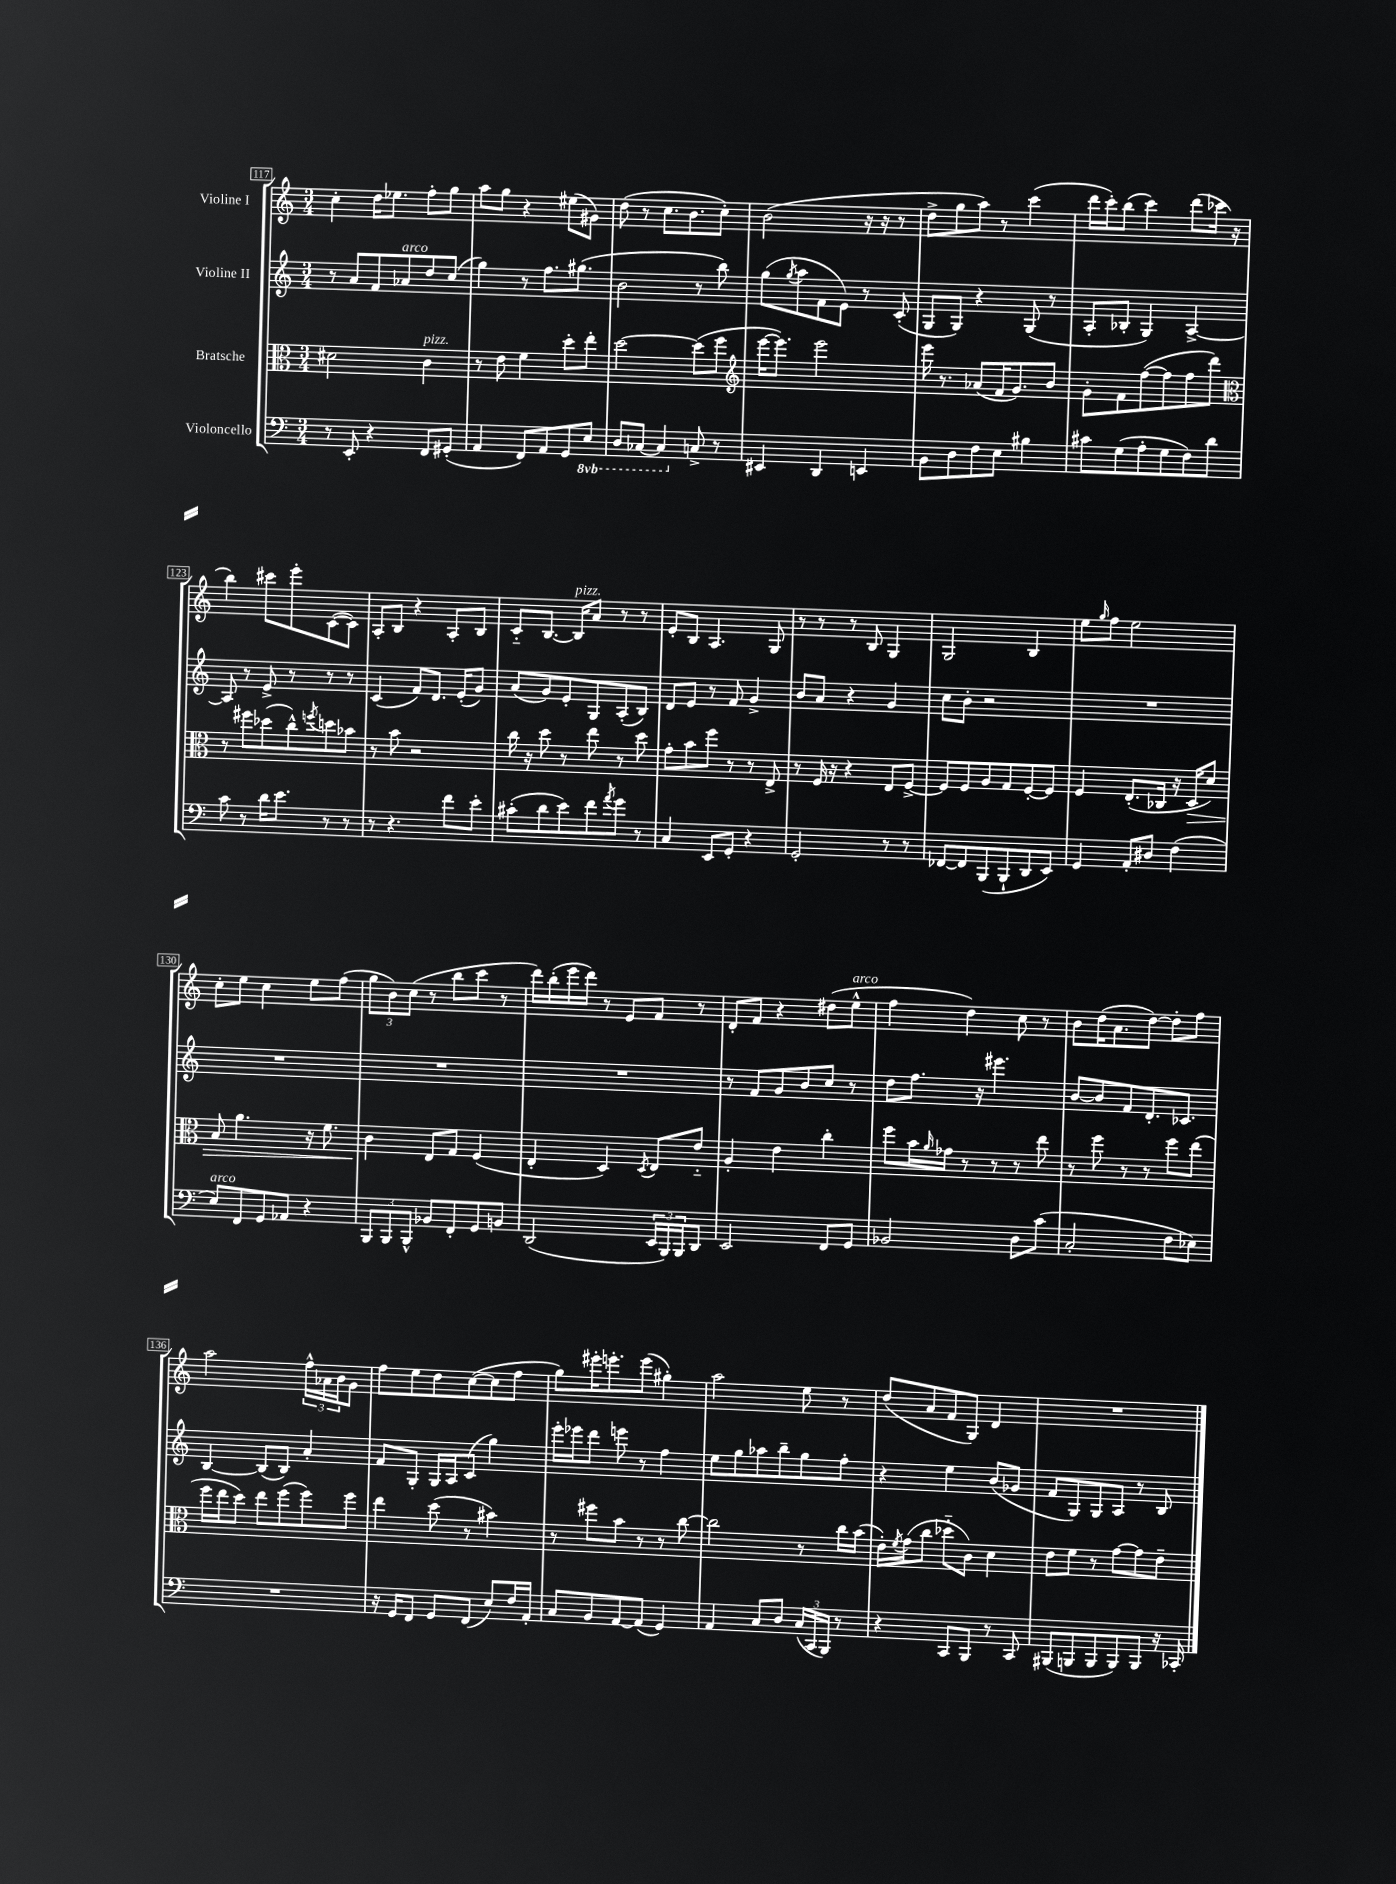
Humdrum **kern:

**kern	**kern	**kern	**kern
*staff4	*staff3	*staff2	*staff1
*clefF4	*clefC3	*clefG2	*clefG2
*k[]	*k[]	*k[]	*k[]
*M3/4	*M3/4	*M3/4	*M3/4
8r	2d#\	8r	4cc'\
8EE'/	.	8a/L	.
4r	.	8f/	16dd\LK
.	.	.	8.ee-\J
.	.	8a-/	.
8FF/L	4c\	8dd/	8ff'\L
(8GG#'/J	.	(8cc/J	8gg\J
=	=	=	=
4AA/	8r	4gg\)	8aa\L
.	8e\	.	8gg\J
8FF/L)	4f\	8r	4r
8AA/	.	8.ff\L	.
8GG/	8dd'\L	.	(8ee#\L
.	.	(8.gg#\J	.
8EE/J	8ee'\J	.	8g#\J)
=	=	=	=
8DD/L	[2dd\	2b\	(8dd\
[8CC-/J	.	.	8r
4CC-/]	.	.	8.cc\L
.	.	.	8.b\
8C^/	(8dd\]L	8r	.
8r	8ff\J	8bb\)	8cc'\J)
=	=	=	=
*	*clefG2	*	*
4EE#/	[16eee\LK	(8gg\L	(2b\
.	8.eee\]J)	.	.
.	.	8qgg/	.
.	.	8aa\	.
4DD/	2eee\	8f\	.
.	.	8e\J)	.
4EE/	.	8r	16r
.	.	.	16r
.	.	(8c'/	8r
=	=	=	=
8BB\L	16eee\	8G/L	8dd^\L
.	8.r	.	.
8D\	.	8G/J)	8gg\
8F\	(8a-/L	4r	8aa\J)
8E\J	16f/K	.	8r
.	8.g/)	.	.
4B#\	.	(8G/	(4ccc\
.	8b/J	8r	.
=	=	=	=
8c#\L	8g'\L	8A'/L	16ddd\LL
.	.	.	16ccc'\J)
(8G\	8f\	8B-'/J	(8bb\J
8A'\	([8ff\	4G/)	4ccc\)
8G\	8ff\]	.	.
8F\)	8ff\	[4A^/	(8ddd\L
8d\J	8ddd\J)	.	16ccc-\Jk
.	.	.	16r
=	=	=	=
*	*clefC3	*	*
8c\	8r	8A/]	4bb\)
8r	8ff#\L	8r	.
16d\LK	(8dd-\	8e^/	8ccc#\L
8.e\J	.	.	.
.	8cc^^\)	8r	8eee'\
.	8qff/	.	.
8r	8dd\	8r	([8c\
8r	8b-\J	8r	8c\]J)
=	=	=	=
8r	8r	(4c/	8A'/L
4.r	8b\	.	8B/J
.	2r	8f/L)	4r
.	.	8.d/J	.
8f\L	.	.	8A'/L
.	.	(16e'/LK	.
8e'\J	.	8g/J)	8B/J
=	=	=	=
(8c#'\L	16cc\	(8a/L	8c'~/L
.	16r	.	.
8d\	8dd\	8g/)	[8.B/J
8e\)	8r	8e'/	.
.	.	.	16B/]LK
8f\	8ee\	8G/	8a/J
8qa/	.	.	.
8g\J	8r	(8A'/	8r
8r	8dd\	8B/J)	8r
=	=	=	=
4C/	8g'\L	8d/L	8e'/L
.	8b\	8e/J	8B/J
8EE/L	8ff\J	8r	4.A/
8GG'/J	8r	8f/	.
4r	8r	4g^/	.
.	8E^/	.	8G/
=	=	=	=
2GG'/	8r	8b/L	8r
.	16F/	8a/J	8r
.	16r	.	.
.	4r	4r	8r
.	.	.	8B/
8r	8E/L	4g/	4G/
8r	[8F^/J	.	.
=	=	=	=
[8FF-/L	8F/]L	8cc\L	2G/
8FF-/]	8F/	8b'\J	.
(8BBB/	8A/	2r	.
8BBB`/	8G/	.	.
8DD/	[8F'/	.	4B/
8EE/J)	8F/]J	.	.
=	=	=	=
4GG/	4F/	2.r	8ee\L
.	.	.	16qqgg/
.	.	.	8ff\J
8AA'/L	(8.E'/L	.	2ee\
8D#/J	.	.	.
.	16C-/Jk	.	.
(4F\	16r	.	.
.	16D/LK	.	.
.	8d/J)	.	.
=	=	=	=
8E/L)	8B/	2.r	8cc'\L
8FF/	4.a\	.	8ee\J
8GG/	.	.	4cc\
8AA-/J	.	.	.
4r	16r	.	8ee\L
.	8.f\	.	.
.	.	.	(8ff\J
=	=	=	=
12BBB/L	4c\	2.r	12gg\L
12BBB/	.	.	12b\)
12BBB^^/J	.	.	(12cc\J
8BB-/L	8E/L	.	8r
8FF'/	8G/J	.	8bb\L
8GG/	(4F/	.	8ccc\J
8BB/J	.	.	8r
=	=	=	=
(2DD/	4E'/	2.r	16ddd\LL)
.	.	.	(16bb'\
.	.	.	16eee\
.	.	.	16ddd\JJ)
.	4D/)	.	8r
.	.	.	8e/L
.	8qD/	.	.
24EE/LL	8E/L	.	8f/J
24BBB/)	.	.	.
24BBB/J	.	.	.
8DD/J	8e'~/J	.	8r
=	=	=	=
2EE/	4A'/	8r	8d'/L
.	.	8f/L	8f/J
.	4e\	8g/	4r
.	.	8b/	.
8FF/L	4cc'\	8cc/J	(8dd#\L
8GG/J	.	8r	8ee^^\J
=	=	=	=
2BB-/	8ff\L	8dd\L	4ff\
.	16b\L	8.ff\J	.
.	16qqa/	.	.
.	16g-\JJ	.	.
.	8r	.	4dd\)
.	.	16r	.
.	8r	4.eee#\	.
8D\L	8r	.	8cc\
(8c\J	8ee\	.	8r
=	=	=	=
2C'/	8r	[8b/L	8b\L
.	8ff\	8b/]	(16dd\K
.	.	.	8.a\
.	8r	8f/	.
.	8r	8.d'/	[8dd\J)
8F\L	8ff\L	.	8dd'\]L
.	.	8.c-/J	.
8E-\J)	(8ee\J	.	8ff\J
=	=	=	=
2.r	16ff\LL	[4B/	2aa\
.	16ee\J	.	.
.	8dd\J)	.	.
.	8ee\L	(8B/]L	.
.	(8ff\	8B/J)	.
.	8ff\)	4a'/	24ff^^\LL
.	.	.	24a-\
.	.	.	24b\J
.	8ff\J	.	8g\J
=	=	=	=
16r	4ee\	8f/L	8ff\L
16GG/LK	.	.	.
8FF/J	.	8G'/J	8ee\
8GG/L	(8dd\	16G/LL	8dd\
.	.	16A/J	.
(8FF/J	8r	(8c/J	([8cc\
8E/L)	4b#\)	4gg\)	8cc\]
16F/L	.	.	8ff\J
16AA'/JJ	.	.	.
=	=	=	=
8C/L	8r	16eee'\LL	8gg\L)
.	.	16eee-\J	.
8BB/	8ff#\L	8ddd\J	16eee#'\K
.	.	.	8.eee'\
[8AA/	8b\J	8eee\	.
(8AA/]J	8r	8r	(8eee\J
4GG/)	8r	4ff\	4gg#'\)
.	[8cc\	.	.
=	=	=	=
4AA/	2cc\]	8ee\L	2aa\
.	.	8gg\	.
8C/L	.	8aa-\	.
8D/J	.	8bb~\	.
(24C/LL	8r	8gg\	8ee\
24CC/	.	.	.
24BBB/JJ)	.	.	.
8r	16cc\LL	8ff'\J	8r
.	(16b\JJ	.	.
=	=	=	=
4r	16e'\LL)	4r	(8dd/L
.	8qf/	.	.
.	(16g\J	.	.
.	8cc\J	.	8a/
8CC/L	8dd-'~\L	4ee\	8f/
8BBB/J	8c\J)	.	8G/J)
8r	4d\	(8b/L	4d/
8CC/	.	8g-/J	.
=	=	=	=
(8BBB#/L	8e\L	8f/L	2.r
8BBB/	8f\J	8G/)	.
8BBB/	8r	8G/	.
8BBB/)	[8g\L	8A/J	.
8BBB/J	8g\]	8r	.
16r	8e~\J	8B/	.
16CC-'/	.	.	.
==	==	==	==
*-	*-	*-	*-
